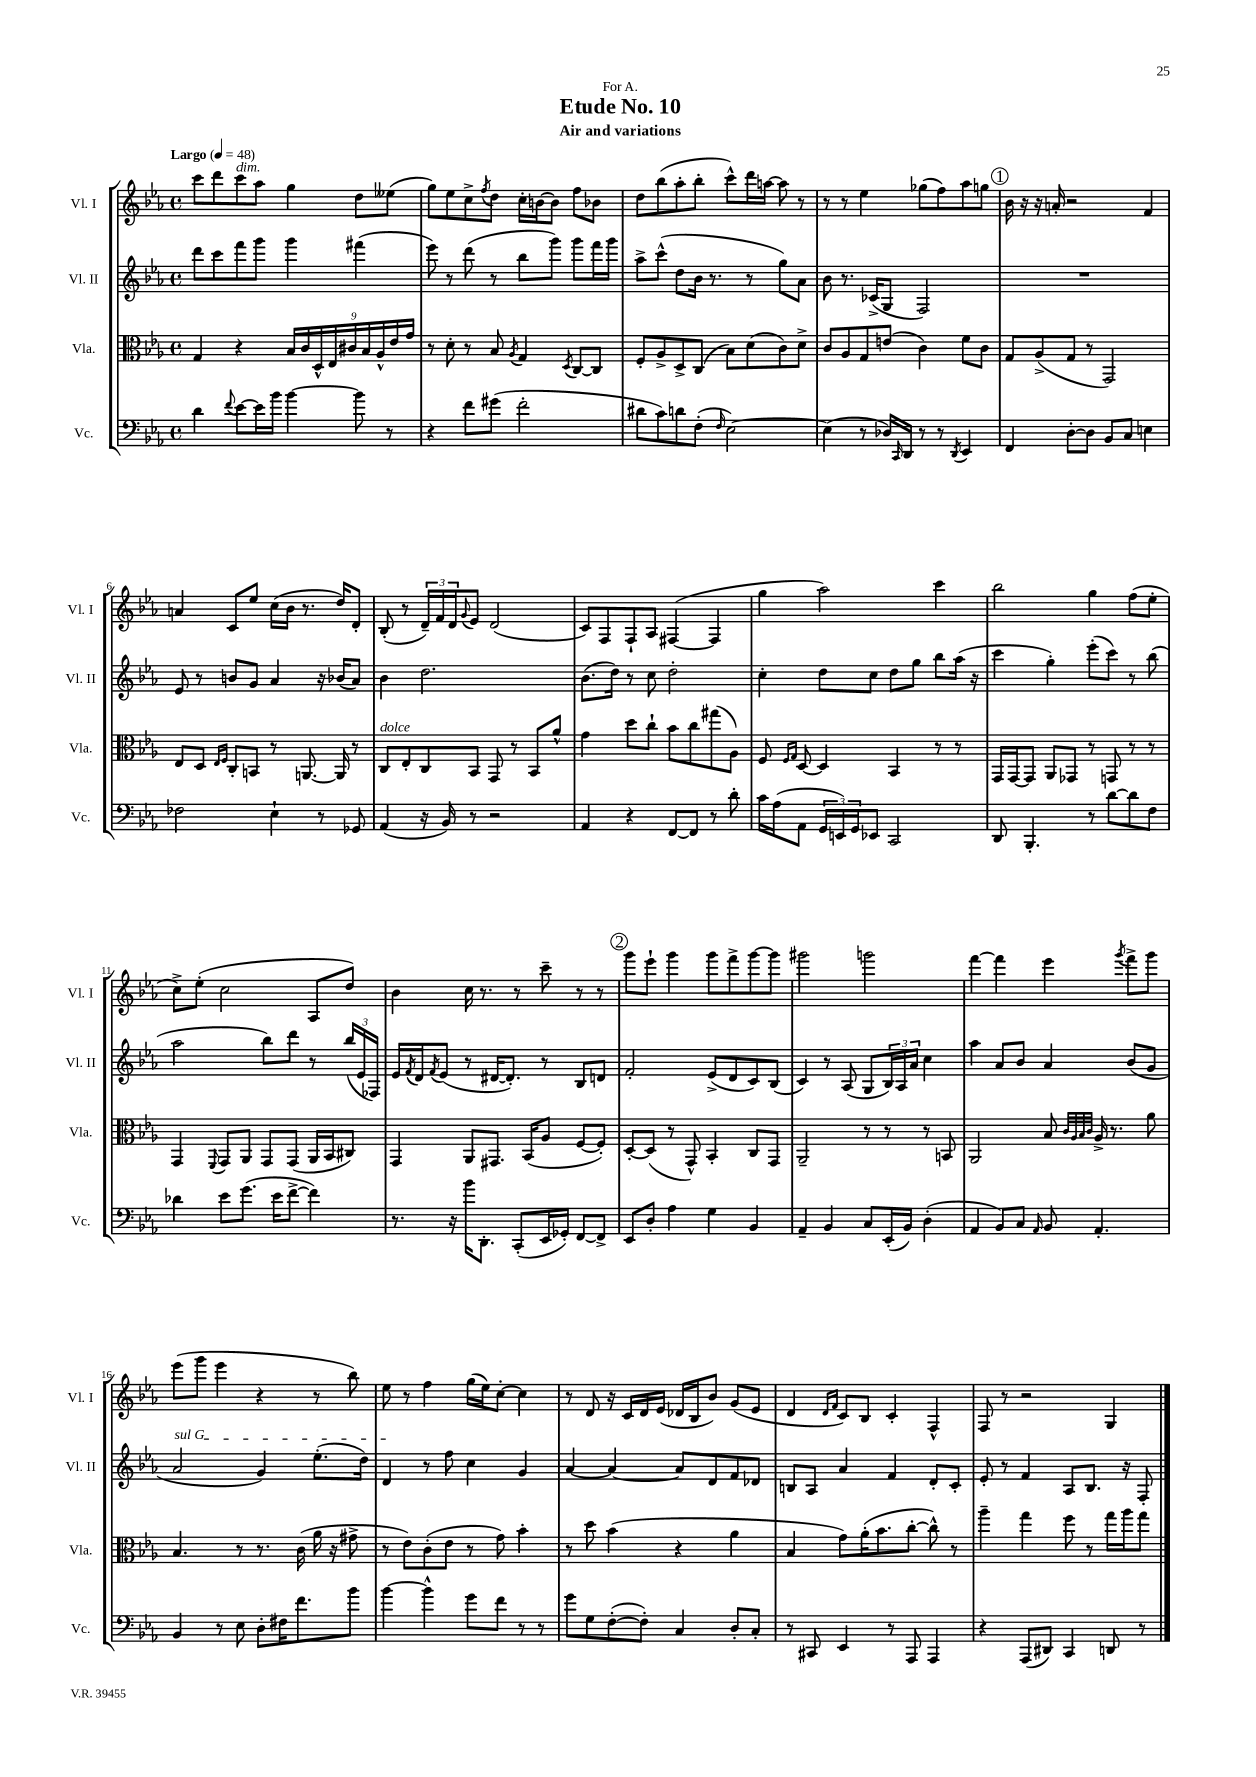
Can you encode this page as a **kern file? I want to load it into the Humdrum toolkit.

**kern	**kern	**kern	**kern
*staff4	*staff3	*staff2	*staff1
*clefF4	*clefC3	*clefG2	*clefG2
*k[b-e-a-]	*k[b-e-a-]	*k[b-e-a-]	*k[b-e-a-]
*M4/4	*M4/4	*M4/4	*M4/4
*met(c)	*met(c)	*met(c)	*met(c)
*MM48	*MM48	*MM48	*MM48
4d\	4G/	8ddd\L	8ccc\L
.	.	8ccc\	8ddd\
8qqf/	.	.	.
[8e-\L	4r	8fff\	8ccc\
16e-\]L	.	8ggg\J	8aa-\J
16b-\JJ	.	.	.
[4b-\	18B-/LL	4ggg\	4gg\
.	18c/	.	.
.	18D^^/	.	.
.	18E-/	.	.
.	18c#/	.	.
8b-\]	.	(4fff#\	8dd\L
.	18B-/	.	.
.	18A-^^/	.	.
8r	.	.	(8ee--\J
.	18e-/	.	.
.	18g/JJ	.	.
=	=	=	=
4r	8r	8eee-\)	8gg\L)
.	8d'\	8r	8ee-\
8f\L	8r	(8ddd\	8cc^\
.	.	.	8qff/
(8g#\J	8B-/	8r	8dd\J
.	8qA-/	.	.
2f'\	4G/	8bb-\L	16cc'\LL
.	.	.	[16b\J
.	.	8ggg\J)	8b\]J
.	8qD/	.	.
.	[8C/L	8ggg\L	8ff\L
.	8C/]J	16fff\L	8b-\J
.	.	16ggg\JJ	.
=	=	=	=
8d#\L	8F'/L	8aa-^\L	8dd\L
8c\)	8A-^/	(8ccc^^\J	(8bb-\
8d\	8D^/	8dd\L	8aa-'\
(8F'\J	(8C/J	16b-\Jk	8bb-'\J
.	.	8.r	.
16qqF/	.	.	.
[2E-\)	8B-\L)	.	8ccc^^\L)
.	(8d\	8r	16ddd\L
.	.	.	[16aa\JJ
.	8c\)	8gg\L)	8aa\]
.	8d^\J	8a-\J	8r
=	=	=	=
(4E-\]	8c/L	8b-\	8r
.	8A-/	8.r	8r
8r	8G/	.	4ee-\
.	.	(16c-^/LK	.
16D-/LL)	(8e/J	8G/J	.
16qqCC/	.	.	.
16DD/JJ	.	.	.
8r	4c\)	2F/)	(8gg-\L
8r	.	.	8ff\)
8qDD/	.	.	.
4EE-/	8f\L	.	8aa-\
.	8c\J	.	8gg\J
=	=	=	=
4FF/	8G/L	1r	16b-\
.	.	.	16r
.	(8A-^/	.	16r
.	.	.	16a'/
[8D'\L	8G/J	.	2r
8D\]J	8r	.	.
8BB-/L	2GG/)	.	.
8C/J	.	.	.
4E\	.	.	4f/
=	=	=	=
2F-\	8E-/L	8e-/	4a/
.	8D/J	8r	.
.	16qqE-/LL	.	.
.	16qqF/JJ	.	.
.	8C'/L	8b/L	8c/L
.	8BB/J	8g/J	8ee-/J
4E-`\	8r	4a-/	(16cc\LL
.	.	.	16b-\JJ
.	[8.AA/	.	8.r
8r	.	16r	.
.	16AA/]	(16b-/LK	16dd/LK)
8GG-/	8r	8a-/J)	8d'/J
=	=	=	=
(4AA-/	8C/L	4b-\	(8B-'/
.	8E-'/	.	8r
16r	8C/	2.dd\	24d~/LL)
.	.	.	24f/
16BB-/)	.	.	.
.	.	.	24d/J
.	.	.	8qqg/
8r	8BB-/J	.	8e-/J
2r	8GG/	.	(2d/
.	8r	.	.
.	8BB-/L	.	.
.	8a-^^/J	.	.
=	=	=	=
4AA-/	4g\	(8.b-\L	8c/L)
.	.	.	8F/
.	.	16dd\Jk)	.
4r	8dd\L	8r	8F`/
.	8cc`\J	8cc\	8A-/J
[8FF/L	8b-\L	2dd'\	([4F#/
8FF/]J	8cc\	.	.
8r	(8gg#\	.	4F#/]
8d'\	8A-\J)	.	.
=	=	=	=
16c\LL	8F/	4cc'\	4gg\
(16A-\J	.	.	.
.	16qqF/LL	.	.
.	16qqG/JJ	.	.
8AA-\J	[8D/	.	.
24GG/LL	4D/]	8dd\L	2aa-\)
24EE/)	.	.	.
24GG/J	.	.	.
8EE-/J	.	8cc\J	.
2CC/	4BB-/	8dd\L	.
.	.	8gg\J	.
.	8r	8bb-\L	4ccc\
.	8r	(16aa-\Jk	.
.	.	16r	.
=	=	=	=
8DD/	16GG/LL	4ccc\	2bb-\
.	[16GG/J	.	.
4.BBB-'/	8GG/]J	.	.
.	8AA-/L	4gg'\)	.
.	8GG-/J	.	.
8r	8r	(8eee-'\L	4gg\
[8d\L	8GG/	8ccc\J)	.
8d\]	8r	8r	(8ff\L
8F\J	8r	(8bb-\	8ee-'\J
=	=	=	=
4d-\	4GG/	2aa-\	8cc^\L)
.	.	.	(8ee-'\J
.	8qqFF/	.	.
8e-\L	8GG/L	.	2cc\
(8.g\J	8AA-/J	.	.
.	8GG/L	8bb-\L)	.
16e-\LK	.	.	.
[8f^\J	(8GG/J	8ddd\J	.
4f\])	16AA-/LL	8r	8A-/L
.	16BB-/J	.	.
.	8C#/J)	(24bb-/LL	8dd/J)
.	.	24e-/	.
.	.	24F-/JJ)	.
=	=	=	=
8.r	4GG/	16e-/LL	4b-\
.	.	8qf/	.
.	.	16d/J	.
.	.	8qf/	.
.	.	(8e-/J	.
16r	.	.	.
16b-\LK	8AA-/L	8r	16cc\
8.DD'\J	.	.	8.r
.	8.GG#/J	[16d#/LK	.
.	.	8.d#'/]J)	.
(8CC'/L	.	.	8r
.	(16BB-/LK	.	.
16EE-/L	8A-/J	8r	8ccc~\
16GG-'/JJ)	.	.	.
[8FF/L	[8F/L	8B-/L	8r
8FF^/]J	8F'/]J)	8d/J	8r
=	=	=	=
8EE-/L	[8D'/L	2f'/	8ggg\L
8D'/J	(8D/]J	.	8eee-`\J
4A-\	8r	.	4ggg\
.	8GG^^/)	.	.
4G\	4BB-'/	(8e-^/L	8ggg\L
.	.	8d/	8fff^\
4BB-/	8C/L	8c/)	[8ggg\
.	8GG/J	(8B-/J	8ggg\]J
=	=	=	=
4AA-~/	2AA-~/	4c/)	2ggg#\
4BB-/	.	8r	.
.	.	(8A-/	.
8C/L	8r	8G/L	2ggg\
(16EE-'/L	8r	24B-/L)	.
.	.	24A-/	.
16BB-/JJ)	.	.	.
.	.	24a-/JJ	.
(4D'\	8r	4cc\	.
.	8BB/	.	.
=	=	=	=
4AA-/	2AA-/	4aa-\	[4fff\
8BB-/L)	.	8a-/L	4fff\]
8C/J	.	8b-/J	.
16qqAA-/	.	.	.
8BB-/	8B-/	4a-/	4eee-\
.	32qqc/LLL	.	.
.	32qqA-/	.	.
.	32qqB-/	.	.
.	32qqc/JJJ	.	.
4.AA-'/	16A-^/	.	.
.	8.r	.	.
.	.	.	8qggg/
.	.	(8b-/L	8fff^\L
.	8a-\	8g/J	8ggg\J
=	=	=	=
4BB-/	4.B-/	2a-/	(8eee-\L
.	.	.	8ggg\J
8r	.	.	4eee-\
8E-\	8r	.	.
8D'\L	8.r	4g/)	4r
16F#\K	.	.	.
8.f\	(16c\	.	.
.	16a-\	(8.ee-'\L	8r
.	16r	.	.
8b-\J	8g#^\	.	8bb-\)
.	.	16dd\Jk)	.
=	=	=	=
[4b-\	8r	4d/	8ee-\
.	8e-\L)	.	8r
4b-^^\]	(8c'\	8r	4ff\
.	8e-\J	8ff\	.
8g\L	8r	4cc\	(16gg\LL
.	.	.	16ee-\J)
8f\J	8g\)	.	[8cc'\J
8r	4b-'\	4g/	4cc\]
8r	.	.	.
=	=	=	=
8g\L	8r	[4a-/	8r
8G\	8dd\	.	8d/
([8F'\	(4b-\	4a-/_	16r
.	.	.	16c/LL
8F'\]J)	.	.	16d/
.	.	.	(16e-/JJ
4C/	4r	8a-/]L	16d-/LL
.	.	.	16B-/J
.	.	8d/	8b-/J)
8D'/L	4a-\	8f/	(8g/L
8C'/J	.	8d-/J	8e-/J
=	=	=	=
8r	4B-/	8B/L	4d/
8CC#/	.	8A-/J	.
.	.	.	16qqd/LL
.	.	.	16qqf/JJ
4EE-/	8g\L)	4a-/	8c/L)
.	(16a-'\K	.	8B-/J
.	8.b-\	.	.
8r	.	4f/	4c'/
8AAA-/	[8cc'\J	.	.
4AAA-/	8cc^^\])	8d'/L	4F^^/
.	8r	8c'/J	.
=	=	=	=
4r	4aa-~\	8e-'/	8F/
.	.	8r	8r
(8AAA-/L	4gg\	4f/	2r
8DD#/J)	.	.	.
4CC/	8ff\	8A-/L	.
.	8r	8.B-/J	.
8DD/	16gg\LL	.	4G/
.	16aa-\J	16r	.
8r	8gg\J	8F'/	.
==	==	==	==
*-	*-	*-	*-
